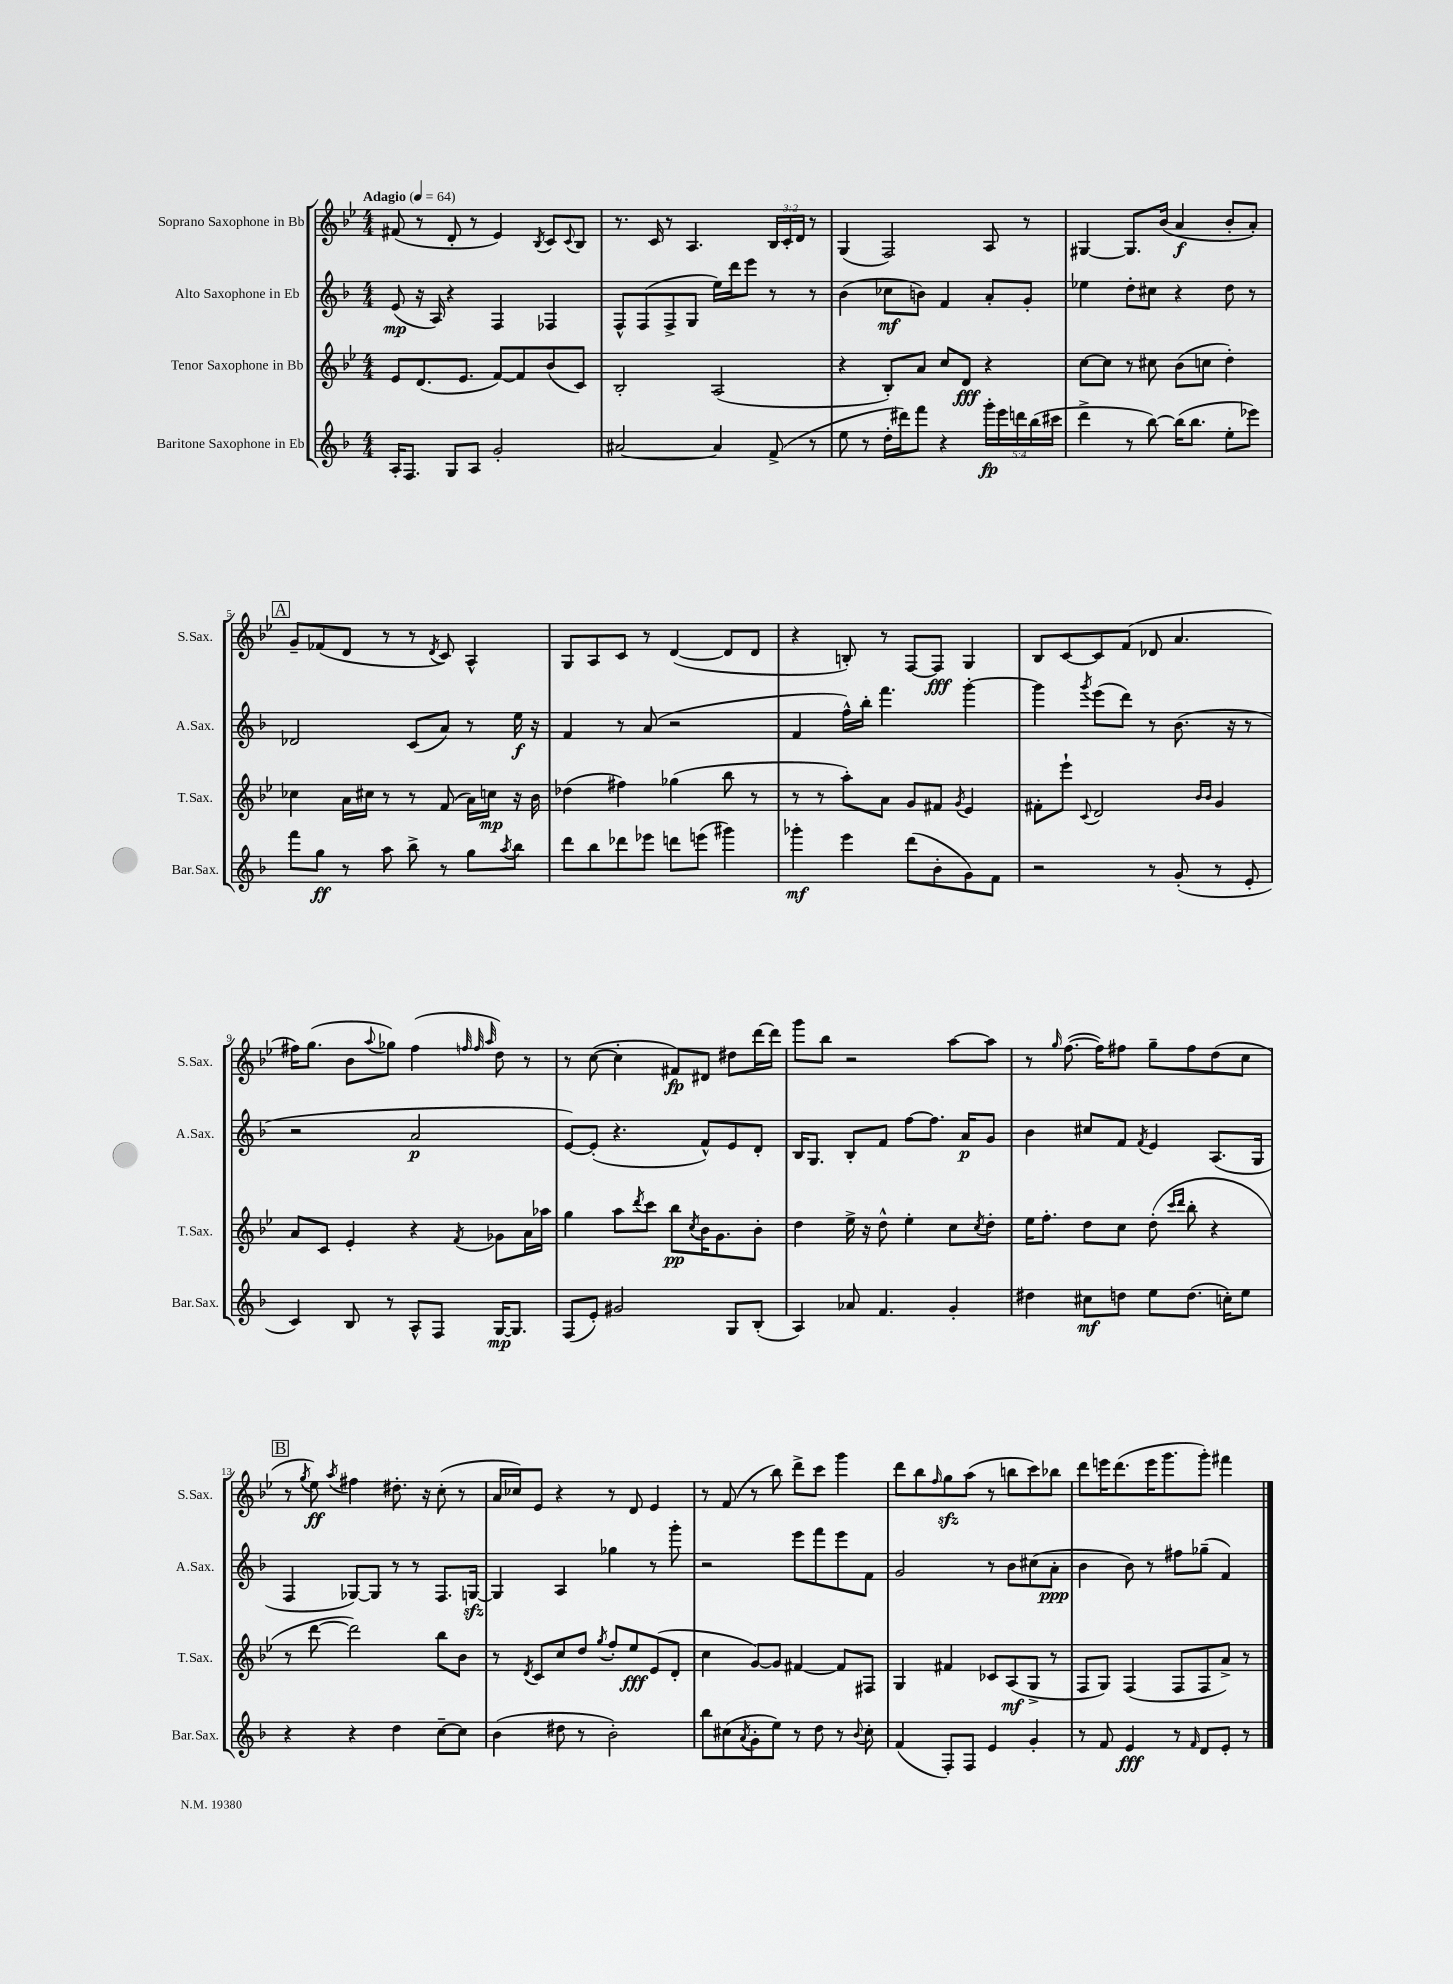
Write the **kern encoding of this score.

**kern	**dynam	**kern	**dynam	**kern	**dynam	**kern	**dynam
*part4	*part4	*part3	*part3	*part2	*part2	*part1	*part1
*staff4	*staff4	*staff3	*staff3	*staff2	*staff2	*staff1	*staff1
*I"Baritone Saxophone in Eb	*	*I"Tenor Saxophone in Bb	*	*I"Alto Saxophone in Eb	*	*I"Soprano Saxophone in Bb	*
*I'Bar.Sax.	*	*I'T.Sax.	*	*I'A.Sax.	*	*I'S.Sax.	*
*clefG2	*	*clefG2	*	*clefG2	*	*clefG2	*
*k[b-]	*	*k[b-e-]	*	*k[b-]	*	*k[b-e-]	*
*M4/4	*	*M4/4	*	*M4/4	*	*M4/4	*
*MM64	*	*MM64	*	*MM64	*	*MM64	*
=1	=1	=1	=1	=1	=1	=1	=1
!	!	!	!	!	!	!LO:TX:a:B:t=Adagio	!
16A'/KL	.	8e-/L	.	(8e/	mp	(8f#X/	.
8.F/J	.	.	.	.	.	.	.
.	.	(8.d/	.	16r	.	8r	.
.	.	.	.	16A/)	.	.	.
8G/L	.	.	.	4r	.	8d'/	.
.	.	8.e-/J	.	.	.	.	.
8A/J	.	.	.	.	.	8r	.
2g'/	.	[8f/L)	.	4F/	.	4e-/)	.
.	.	8f/]	.	.	.	.	.
.	.	.	.	.	.	8qB-/	.
.	.	(8b-/	.	4F-X/	.	8c/L	.
.	.	.	.	.	.	8qqc/	.
.	.	8c/J)	.	.	.	8B-/J	.
=2	=2	=2	=2	=2	=2	=2	=2
[2a#X/	.	2B-'/	.	8F^^/L	.	8.r	.
.	.	.	.	(8F/	.	.	.
.	.	.	.	.	.	16c/	.
.	.	.	.	8F^/	.	8r	.
.	.	.	.	8G/J	.	4.A/	.
4a#/]	.	(2A/	.	16ee\LL)	.	.	.
.	.	.	.	16ddd\J	.	.	.
.	.	.	.	8eee\J	.	.	.
(8f^/	.	.	.	8r	.	24B-/LL	.
.	.	.	.	.	.	24c'/	.
.	.	.	.	.	.	24d/JJ	.
8r	.	.	.	8r	.	8r	.
=3	=3	=3	=3	=3	=3	=3	=3
8ee\	.	4r	.	(4b-\	.	(4G/	.
8r	.	.	.	.	.	.	.
16dd'\LL	.	8B-'/L)	.	8cc-X\L	mf	2F/)	.
16ddd#X\J)	.	.	.	.	.	.	.
8fff\J	.	8a/J	.	8bn\J)	.	.	.
4r	.	8cc/L	.	4f/	.	.	.
.	.	8d/J	fff	.	.	.	.
20ggg'\LL	fp	4r	.	8a'/L	.	8A/	.
20eee\	.	.	.	.	.	.	.
20dddn\	.	.	.	.	.	.	.
.	.	.	.	8g'/J	.	8r	.
(20bb-\	.	.	.	.	.	.	.
20ccc#X\JJ	.	.	.	.	.	.	.
=4	=4	=4	=4	=4	=4	=4	=4
4ddd^\	.	[8cc\L	.	4ee-X\	.	[4G#X/	.
.	.	8cc\J]	.	.	.	.	.
8r	.	8r	.	8dd'\L	.	8.G#/L]	.
[8bb-\)	.	8cc#X\	.	8cc#X\J	.	.	.
.	.	.	.	.	.	(16b-/Jk	.
(16bb-\KL]	.	(8b-\L	.	4r	.	4a/	f
8.bb-\J	.	.	.	.	.	.	.
.	.	8ccn\J	.	.	.	.	.
8ee'\L	.	4dd'\)	.	8dd\	.	8b-'/L	.
8eee-X\J)	.	.	.	8r	.	8a'/J)	.
!!LO:LB:g=z
!!LO:REH:place=s1:t=A
=5	=5	=5	=5	=5	=5	=5	=5
8fff\L	.	4cc-X\	.	2d-X/	.	8g~/L	.
8gg\J	ff	.	.	.	.	(8f-X/	.
8r	.	16a\LL	.	.	.	8d/J	.
.	.	16cc#X\JJ	.	.	.	.	.
8aa\	.	8r	.	.	.	8r	.
8bb-^\	.	8r	.	(8c/L	.	8r	.
.	.	.	.	.	.	8qd/	.
8r	.	(8f/	.	8a/J)	.	8c/)	.
8gg\L	.	16a\LL)	.	8r	.	4A^^/	.
.	.	16ccn\JJ	mp	.	.	.	.
8qaa/	.	.	.	.	.	.	.
8bb-\J	.	16r	.	16ee\	f	.	.
.	.	16b-\	.	16r	.	.	.
=6	=6	=6	=6	=6	=6	=6	=6
8ddd\L	.	(4dd-X\	.	4f/	.	8G/L	.
8bb-\	.	.	.	.	.	8A/	.
8ddd-X\	.	4ff#X\)	.	8r	.	8c/J	.
8eee-X\J	.	.	.	(8a/	.	8r	.
8dddn\L	.	(4gg-X\	.	2r	.	([4d/	.
(8eeen\J	.	.	.	.	.	.	.
4ggg#X\)	.	8bb-\	.	.	.	8d/L]	.
.	.	8r	.	.	.	8d/J	.
=7	=7	=7	=7	=7	=7	=7	=7
4ggg-X'\	mf	8r	.	4f/	.	4r	.
.	.	8r	.	.	.	.	.
4eee\	.	8aa'\L)	.	16ff^^\LL)	.	8Bn'/)	.
.	.	.	.	16bb-'\JJ	.	.	.
.	.	8a\J	.	4.fff\	.	8r	.
(8ddd\L	.	8g/L	.	.	.	[8F/L	.
8b-'\	.	8f#X/J	.	.	.	8F/J]	fff
.	.	8qg/	.	.	.	.	.
8g\)	.	4e-/	.	[4ggg'\	.	4G/	.
8f\J	.	.	.	.	.	.	.
=8	=8	=8	=8	=8	=8	=8	=8
2r	.	8f#X'\L	.	4ggg\]	.	8B-/L	.
.	.	8eee-`\J	.	.	.	[8c/	.
.	.	8qqc/	.	8qggg/	.	.	.
.	.	2d/	.	(8eee\L	.	8c/]	.
.	.	.	.	8ddd\J)	.	(8f/J	.
8r	.	.	.	8r	.	8d-X/	.
(8g'/	.	.	.	(8.b-\	.	4.a/	.
.	.	16qqb-/LL	.	.	.	.	.
.	.	16qqb-/JJ	.	.	.	.	.
8r	.	4g/	.	.	.	.	.
.	.	.	.	16r	.	.	.
8e'/	.	.	.	8r	.	.	.
!!LO:LB:g=z
=9	=9	=9	=9	=9	=9	=9	=9
4c/)	.	8a/L	.	2r	.	16ff#X\KL)	.
.	.	.	.	.	.	(8.gg\J	.
.	.	8c/J	.	.	.	.	.
8B-/	.	4e-'/	.	.	.	8b-\L	.
.	.	.	.	.	.	8qqaa/	.
8r	.	.	.	.	.	8gg-X\J)	.
8A^^/L	.	4r	.	2a/	p	(4ff#\	.
8F/J	.	.	.	.	.	.	.
.	.	.	.	.	.	32qqffn/	.
.	.	.	.	.	.	32qqff/	.
.	.	8qf/	.	.	.	32qqaa/	.
[16G/KL	mp	8g-X\L	.	.	.	8dd\)	.
8.G/J]	.	.	.	.	.	.	.
.	.	16a\L	.	.	.	8r	.
.	.	16aa-X\JJ	.	.	.	.	.
=10	=10	=10	=10	=10	=10	=10	=10
(8F/L	.	4gg\	.	[8e/L)	.	8r	.
8e'/J)	.	.	.	(8e'/J]	.	([8cc\	.
2g#X/	.	8aa\L	.	4.r	.	4cc'\]	.
.	.	8qddd/	.	.	.	.	.
.	.	8ccc\J	.	.	.	.	.
.	.	8bb-\L	pp	.	.	8f#X/L)	fp
.	.	8qcc/	.	.	.	.	.
.	.	16b-\K	.	8f^^/L)	.	8d#X/J	.
.	.	8.g\	.	.	.	.	.
8G/L	.	.	.	8e/	.	8dd#X\L	.
(8B-'/J	.	8b-'\J	.	8d'/J	.	[16ddd\L	.
.	.	.	.	.	.	16ddd\JJ]	.
=11	=11	=11	=11	=11	=11	=11	=11
4A/)	.	4dd\	.	16B-/KL	.	8ggg\L	.
.	.	.	.	8.G/J	.	.	.
.	.	.	.	.	.	8bb-\J	.
8a-X/	.	16ee-^\	.	8B-'/L	.	2r	.
.	.	16r	.	.	.	.	.
4.f/	.	8dd^^\	.	8f/J	.	.	.
.	.	4ee-'\	.	[8ff\L	.	.	.
.	.	.	.	8.ff\J]	.	.	.
4g'/	.	8cc\L	.	.	.	[8aa\L	.
.	.	.	.	16a/KL	p	.	.
.	.	8qcc/	.	.	.	.	.
.	.	8dd'\J	.	8g/J	.	8aa\J]	.
=12	=12	=12	=12	=12	=12	=12	=12
4dd#X\	.	16ee-\KL	.	4b-\	.	8r	.
.	.	8.ff'\J	.	.	.	.	.
.	.	.	.	.	.	16qqgg/	.
.	.	.	.	.	.	([8.ff\	.
8cc#X\L	mf	8dd\L	.	8cc#X/L	.	.	.
.	.	.	.	.	.	16ff\KL])	.
8ddn\J	.	8cc\J	.	8f/J	.	8ff#X\J	.
.	.	.	.	8qf/	.	.	.
8ee\L	.	(8dd'\	.	4e/	.	8gg~\L	.
.	.	16qqccc/LL	.	.	.	.	.
.	.	16qqddd/JJ	.	.	.	.	.
(8.dd\J	.	8bb-'\	.	.	.	8ff#\	.
.	.	4r	.	(8.A/L	.	(8dd\	.
16ccn'\KL)	.	.	.	.	.	.	.
8ee\J	.	.	.	.	.	8cc\J	.
.	.	.	.	16G/Jk	.	.	.
!!LO:LB:g=z
!!LO:REH:place=s1:t=B
=13	=13	=13	=13	=13	=13	=13	=13
4r	.	8r	.	4F/	.	8r	.
.	.	.	.	.	.	8qgg/	.
.	.	[8ddd\	.	.	.	8ee-\)	ff
.	.	.	.	.	.	8qaa/	.
4r	.	2ddd\])	.	[8G-X/L)	.	4ff#X\	.
.	.	.	.	8G-/J]	.	.	.
4dd\	.	.	.	8r	.	8.dd#X'\	.
.	.	.	.	8r	.	.	.
.	.	.	.	.	.	16r	.
[8cc~\L	.	8bb-\L	.	8.F/L	.	(8cc'\	.
8cc\J]	.	8b-\J	.	.	.	8r	.
.	.	.	.	[16Gnzz/Jk	.	.	.
=14	=14	=14	=14	=14	=14	=14	=14
(4b-\	.	8r	.	4G/]	.	16a/LL	.
.	.	.	.	.	.	16cc-X/J)	.
.	.	8qd/	.	.	.	.	.
.	.	8c/L	.	.	.	8e-/J	.
8dd#X\	.	8cc/	.	4A/	.	4r	.
8r	.	8dd/J	.	.	.	.	.
.	.	8qgg/	.	.	.	.	.
2b-'\)	.	8ff'/L	.	4gg-X\	.	8r	.
.	.	8ee-/	fff	.	.	8d/	.
.	.	(8e-/	.	8r	.	4e-/	.
.	.	8d'/J	.	8ggg'\	.	.	.
=15	=15	=15	=15	=15	=15	=15	=15
8bb-\L	.	4cc\	.	2r	.	8r	.
(8cc#X\	.	.	.	.	.	(8f/	.
8qa/	.	.	.	.	.	.	.
8g'\	.	[8g/L)	.	.	.	8r	.
8ee\J)	.	8g/J]	.	.	.	8bb-\)	.
8r	.	[4f#X/	.	8eee\L	.	8ddd^\L	.
8dd\	.	.	.	8fff\	.	8ccc\J	.
8r	.	8f#/L]	.	8eee\	.	4ggg\	.
8qqb-/	.	.	.	.	.	.	.
8cc#'\	.	8F#X/J	.	8f\J	.	.	.
=16	=16	=16	=16	=16	=16	=16	=16
(4f/	.	4G/	.	2g/	.	8ddd\L	.
.	.	.	.	.	.	8bb-\	.
.	.	.	.	.	.	16qqff/	.
8F'/L)	.	4f#X/	.	.	.	8ggzz\	.
8F/J	.	.	.	.	.	(8aa\J	.
4e/	.	8c-X/L	.	8r	.	8r	.
.	.	(8A/	mf	8b-\L	.	8bbn\L	.
4g'/	.	8G^/J	.	(8cc#X\	.	8ccc\)	.
.	.	8r	.	8a'\J	ppp	8bb-X\J	.
=17	=17	=17	=17	=17	=17	=17	=17
8r	.	8F/L	.	4b-\	.	8ddd\L	.
8f/	.	8G/J)	.	.	.	16eeen\K	.
.	.	.	.	.	.	(8.ddd\	.
4e/	fff	(4F/	.	8b-\)	.	.	.
.	.	.	.	8r	.	16eee\K	.
.	.	.	.	.	.	8.ggg\	.
8r	.	8F/L	.	8ff#X\L	.	.	.
16qqf/	.	.	.	.	.	.	.
8d/L	.	8F/	.	(8gg-X~\J	.	8ggg'\J)	.
8e'/J	.	8a^/J)	.	4f/)	.	4fff#X\	.
8r	.	8r	.	.	.	.	.
==	==	==	==	==	==	==	==
*-	*-	*-	*-	*-	*-	*-	*-
